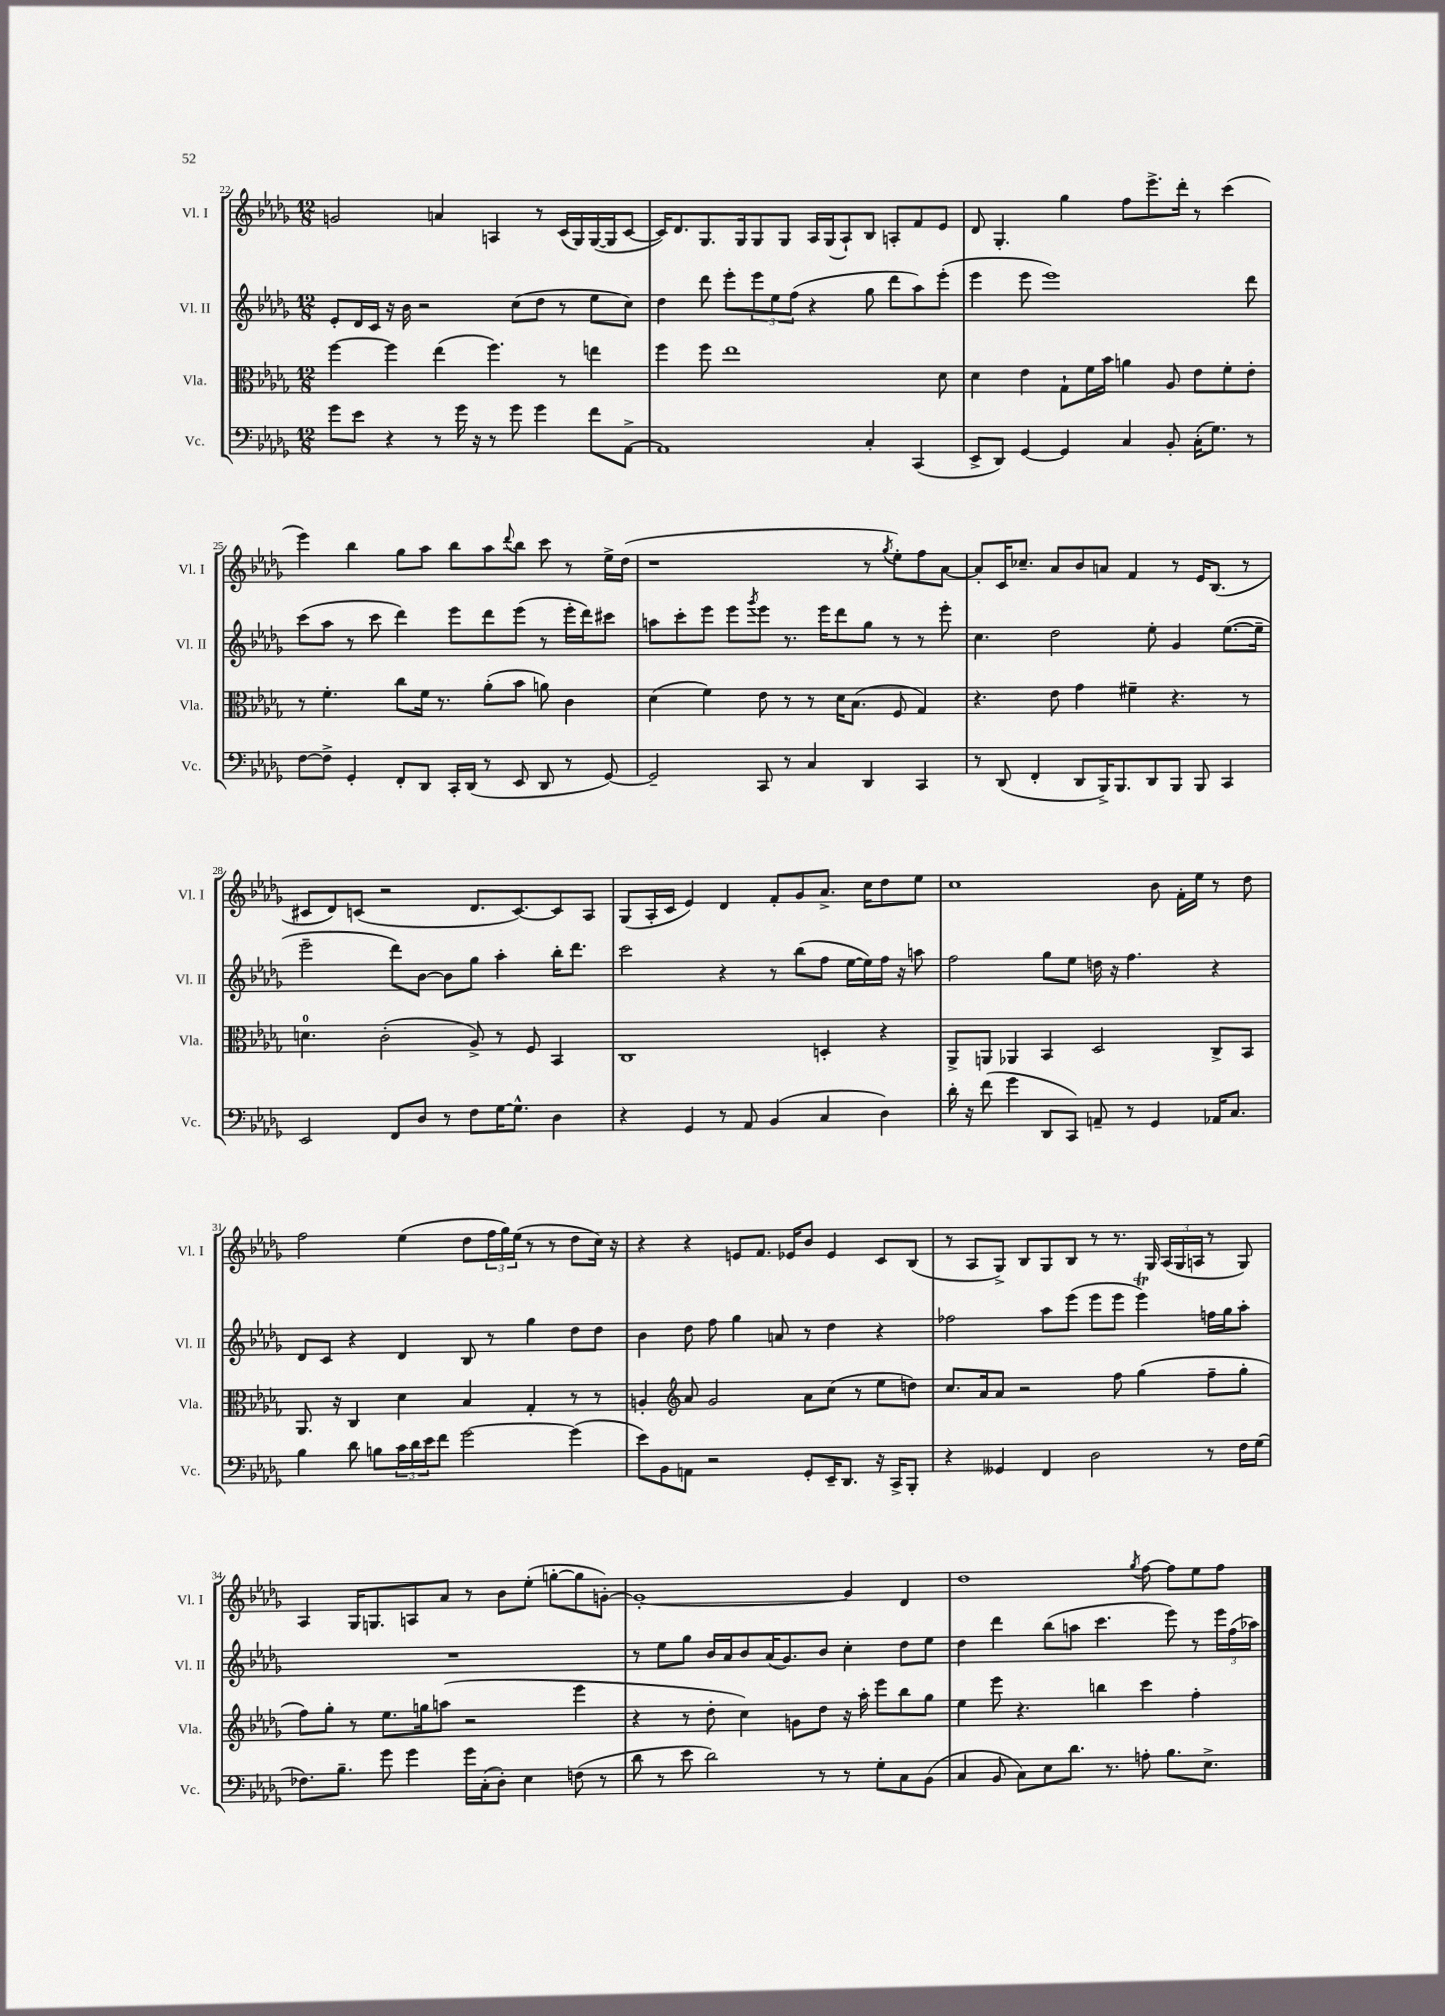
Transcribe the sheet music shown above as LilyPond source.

<<
\new StaffGroup <<
\new Staff = "s0" \with { instrumentName = "Vl. I" shortInstrumentName = "Vl. I" } {
    \clef treble \key des \major \numericTimeSignature \time 12/8
    g'2 a'4 a4 r8 c'16( ges16) ges16~( ges16 c'8~ |
    c'16) des'8. ges8. ges16 ges8 ges8 aes16 ges16( aes8-!) bes8 a8-. f'8 ees'8 |
    des'8 ges4.-. ges''4 f''8 ees'''8.-> des'''16-. r8 c'''4( |
    ees'''4) bes''4 ges''8 aes''8 bes''8 aes''8 \appoggiatura { des'''8 } bes''8 c'''8 r8 ees''16-> des''16( |
    r1 r8 \acciaccatura { ges''8 } ees''8-.) f''8 aes'8~ |
    aes'8-. c'16 ces''8.-- aes'8 bes'8 a'8 f'4 r8 ees'16 bes8.( r8 |
    cis'8 des'8) c'8( r2 des'8. c'8.~) c'8 aes8 |
    ges8( aes16-. c'16 ees'4) des'4 f'8-. ges'8 aes'8.-> c''16 des''8 ees''8 |
    c''1 bes'8 f'16-. ees''16 r8 des''8 |
    f''2 ees''4( des''8 \tuplet 3/2 { f''16 ges''16) ees''16( } r8 r8 des''8 c''16) r16 |
    r4 r4 e'8 f'8. ees'16 bes'8 ees'4 c'8 bes8( |
    r8 aes8 ges8->) bes8 ges8 bes8 r8 r8. ges16 \tuplet 3/2 { aes16( ges16 a16 } r8 ges8) |
    aes4 ges16 g8. a8 aes'8 r8 bes'8 ees''8-.( g''8~-. g''8 g'8~-.) |
    g'1~-. g'4 des'4 |
    des''1 \acciaccatura { ges''8 } f''8~ f''8 ees''8 f''8 \bar "|." |
}
\new Staff = "s1" \with { instrumentName = "Vl. II" shortInstrumentName = "Vl. II" } {
    \clef treble \key des \major \numericTimeSignature \time 12/8
    ees'8-. des'16 c'16 r16 bes'16 r2 c''8( des''8 r8 ees''8 c''8) |
    des''4 des'''8 ees'''8-. \tuplet 3/2 { ees'''8 ees''8 f''8( } r4 ges''8 des'''8 aes''8) ees'''8-.( |
    ees'''4 ees'''8 ees'''1) des'''8 |
    c'''8( aes''8 r8 c'''8 des'''4) ees'''8 des'''8 ees'''8( r8 ees'''16-. des'''16) cis'''8 |
    a''8 c'''8-. ees'''8 ees'''8 \acciaccatura { ges'''8 } ees'''8 r8. ees'''16 des'''8 ges''8 r8 r8 ees'''8-. |
    c''4. des''2 ees''8-. ges'4 ees''8.~( ees''16-- |
    ees'''2-- des'''8) bes'8~ bes'8 ges''8 aes''4-. bes''16-. des'''8. |
    c'''2 r4 r8 bes''8( f''8 ees''16~ ees''16) f''16 r16 a''8 |
    f''2 ges''8 ees''8 d''16 r16 f''4. r4 |
    des'8 c'8 r4 des'4 bes8 r8 ges''4 des''8 des''8 |
    bes'4 des''8 f''8 ges''4 a'8 r8 des''4 r4 |
    fes''2 aes''8 ees'''8( ees'''8 ees'''8 ees'''4\trill) f''16 ges''16 aes''8-. |
    R1. |
    r8 ees''8 ges''8 bes'16 aes'16 bes'8 aes'16( ges'8.) bes'8 c''4-. des''8 ees''8 |
    des''4 des'''4 bes''8( a''8 c'''4. ees'''8) r8 \tuplet 3/2 { ees'''16 f''16( aes''16) } \bar "|." |
}
\new Staff = "s2" \with { instrumentName = "Vla." shortInstrumentName = "Vla." } {
    \clef alto \key des \major \numericTimeSignature \time 12/8
    f''4~ f''4 ees''4( f''4.) r8 e''4 |
    f''4 f''8 ees''1 des'8 |
    des'4 ees'4 ges8-! f'16 bes'16 a'4 aes8 ees'8 f'8-. ees'8-. |
    r8 f'4.-. c''8 f'16 r8. aes'8-.( bes'8 a'8) c'4 |
    des'4( f'4) ees'8 r8 r8 des'16 bes8.( f8 ges4) |
    r4. ees'8 ges'4 fis'4-- r4. r8 |
    d'4.-0 c'2-.( aes8->) r8 f8 bes,4 |
    c1 d4-. r4 |
    aes,8-> a,8 aes,4 bes,4 des2 c8-> bes,8 |
    aes,8. r16 c4 des'4 bes4 ges4-. r8 r8 |
    a4-. \clef treble aes'8 ges'2 aes'8 c''8( r8 ees''8 d''8) |
    c''8. aes'16 aes'8 r2 f''8 ges''4( f''8-- ges''8-. |
    f''8) ges''8-. r8 ees''8. g''16 a''8( r2 ees'''4 |
    r4 r8 des''8-. c''4) g'8 des''8 r16 aes''16-. ees'''8 bes''8 ges''8 |
    ees''4 ees'''8 r4. b''4 c'''4 f''4-. \bar "|." |
}
\new Staff = "s3" \with { instrumentName = "Vc." shortInstrumentName = "Vc." } {
    \clef bass \key des \major \numericTimeSignature \time 12/8
    ges'8 ees'8 r4 r8 ges'16 r16 r8 ges'8 ges'4 f'8 aes,8~-> |
    aes,1 c4-. c,4( |
    ees,8-> des,8) ges,4~ ges,4 c4 bes,8-. c16-.( ges8.) r8 |
    f8~ f8-> ges,4-. f,8-. des,8 c,16-. des,16( r8 ees,8 des,8 r8 ges,8~) |
    ges,2-- c,8 r8 c4 des,4 c,4 |
    r8 des,8( f,4-. des,8 bes,,16->) bes,,8. des,8 bes,,8 bes,,8 c,4 |
    ees,2 f,8 des8 r8 f8 ges16~ ges8.-^ des4 |
    r4 ges,4 r8 aes,8 bes,4( c4 des4) |
    des'16-. r16 f'8( ges'4 des,8 c,8) a,8-- r8 ges,4 aes,16 c8. |
    bes4 des'8 b8 \tuplet 3/2 { c'16 des'16 ees'16 } f'8 ges'2~ ges'4( |
    ees'8) bes,8 a,8 r2 ges,8-. ees,16-- des,8. r16 c,16-> bes,,8-. |
    r4 geses,4 f,4 des2 r8 f16 ges16( |
    fes8.) bes8.-- ges'8 ges'4 ges'16 c16-.( des8-.) ees4 f8( r8 |
    des'8 r8 ees'8 des'2) r8 r8 ges8-. c8 bes,8( |
    c4 bes,8 c8) ees8 des'8. r8. a8-. bes8. ees8.-> \bar "|." |
}
>>
>>
\layout { \context { \Score currentBarNumber = #22 } }
